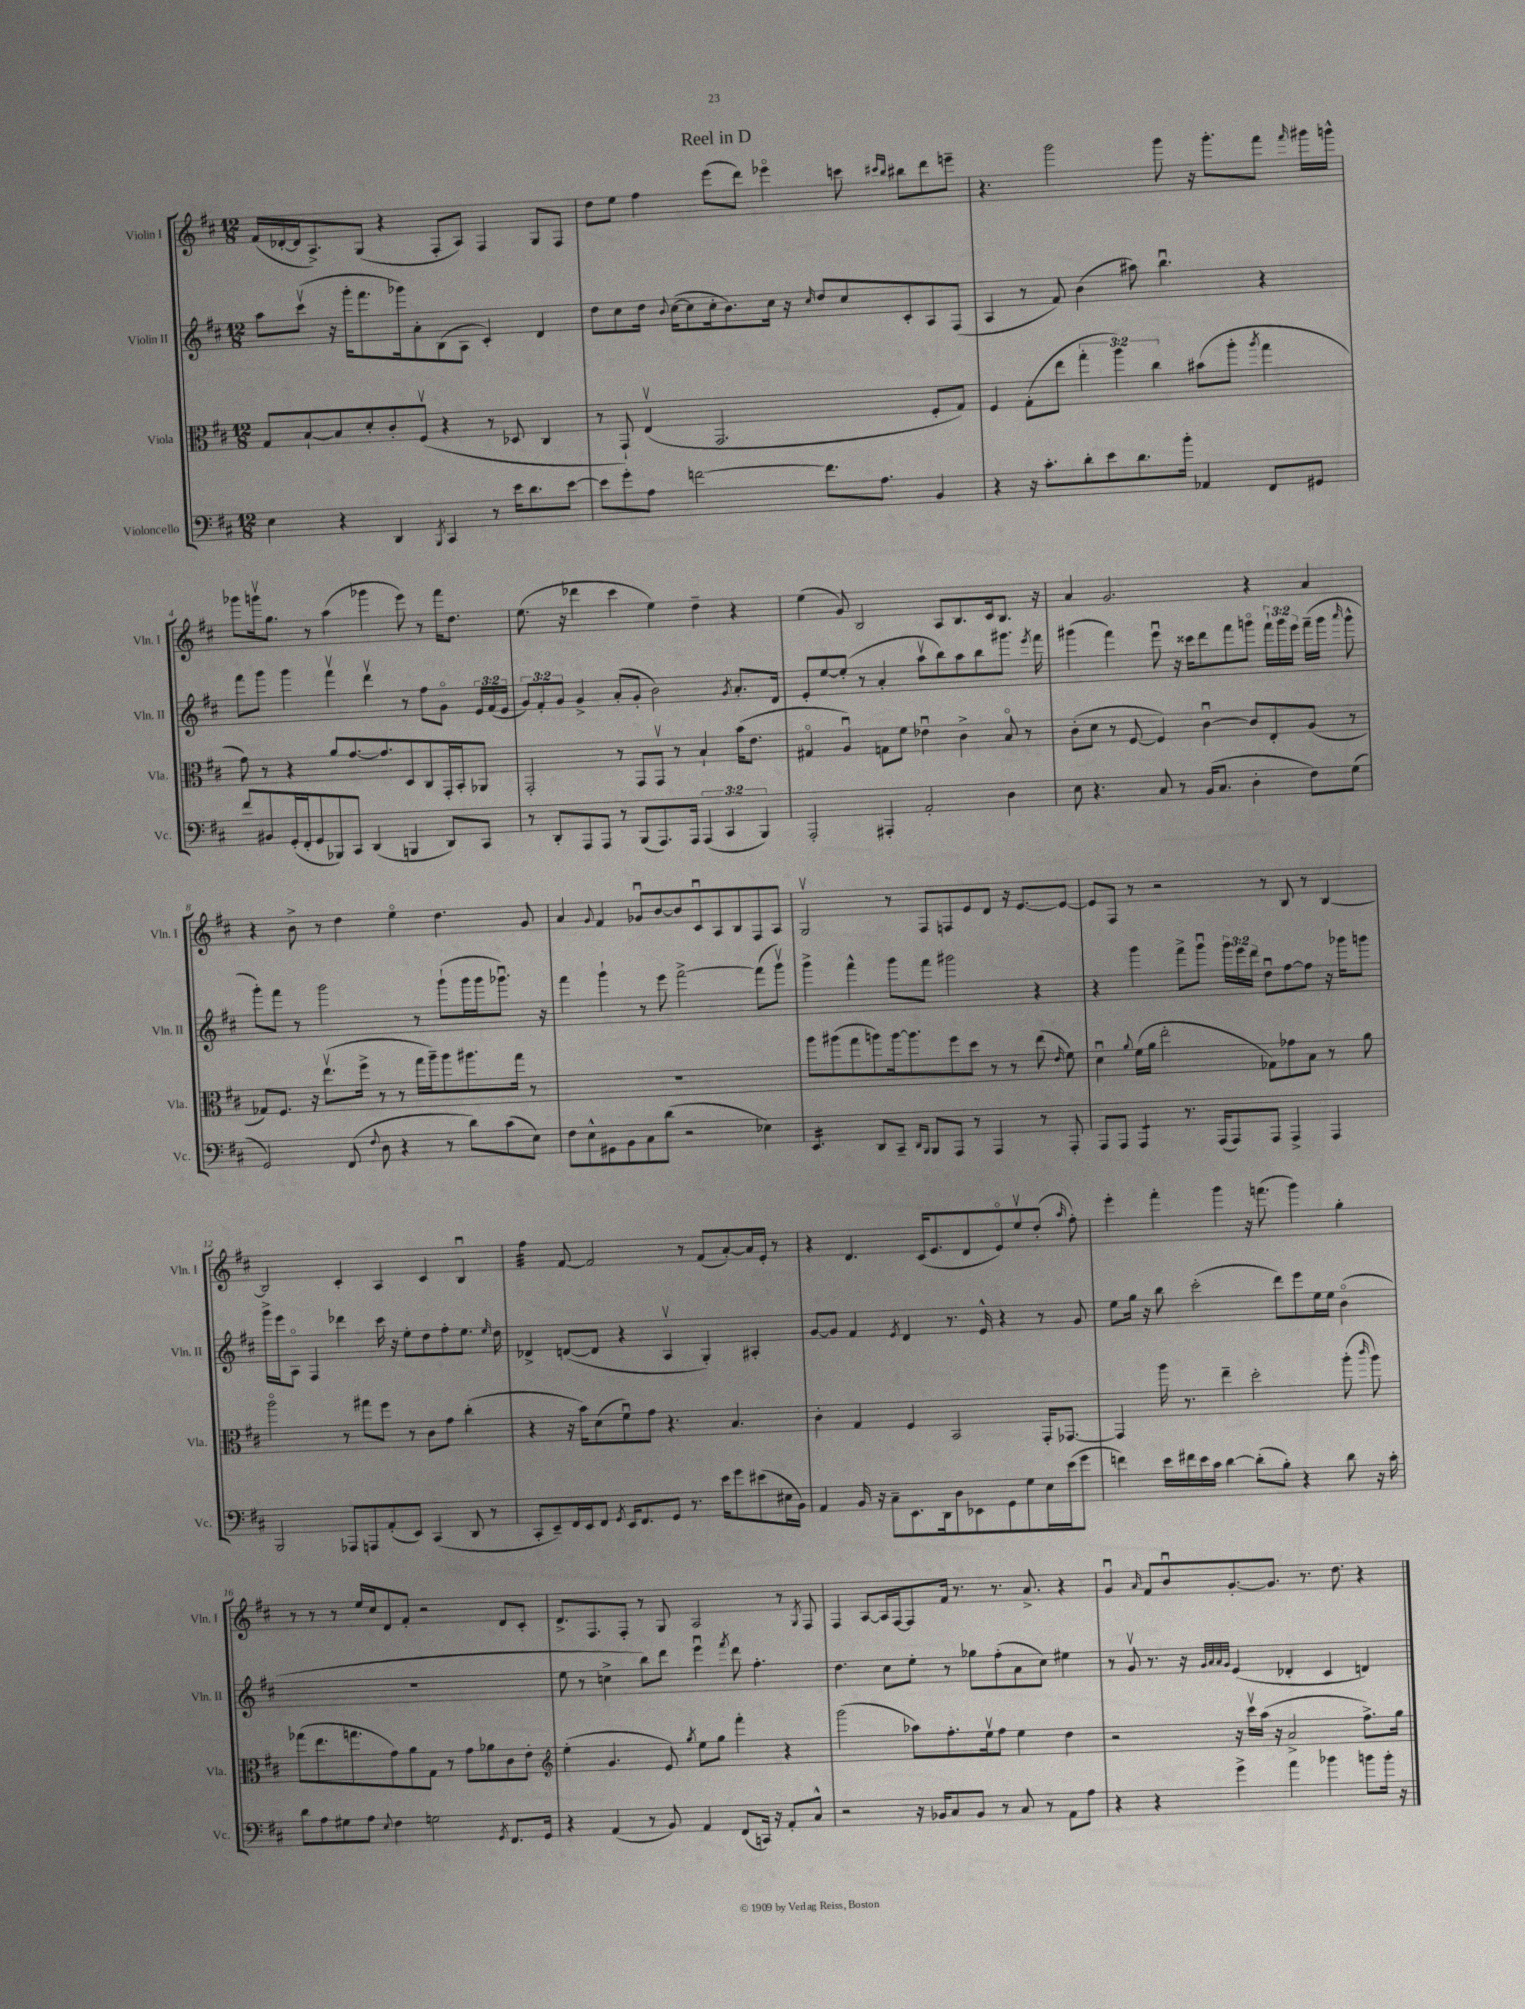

**kern	**kern	**kern	**kern
*part4	*part3	*part2	*part1
*staff4	*staff3	*staff2	*staff1
*I"Violoncello	*I"Viola	*I"Violin II	*I"Violin I
*I'Vc.	*I'Vla.	*I'Vln. II	*I'Vln. I
*clefF4	*clefC3	*clefG2	*clefG2
*k[f#c#]	*k[f#c#]	*k[f#c#]	*k[f#c#]
*M12/8	*M12/8	*M12/8	*M12/8
=1	=1	=1	=1
4E\	8G/L	8aa\L	(16f#/LL
.	.	.	[16d-X'/
.	[8B`/	(8ccc#v\J	16d-/J]
.	.	.	8.A^/)
4r	8B/]	16r	.
.	.	16ggg'\KL	.
.	8d'/	8.fff#\	(8G/J
4DD/	8c#'/	.	4r
.	.	16ggg-X\k)	.
.	(8F#v/J	8a'\	.
8qBBB/	.	.	.
4CC#/	4r	(8B\	8F#'/L
.	.	8A\J	8A/J)
8r	8r	4c#'/)	4F#/
16e\KL	8D-X/	.	.
8.d\	.	.	.
.	4C#/	4d/	8G/L
[8e\J	.	.	8F#/J
=2	=2	=2	=2
8e\L]	8r	8dd\L	8dd\L
8g'\	8GG`/)	8cc#\	8ee\J
8A\J	(4Ev/	16dd\Jk	4ff#\
.	.	8qqb/	.
.	.	([16cc#\KL	.
[2fn\	.	8cc#\]	.
.	2.GG/	16cc#'\k	(8eee\L
.	.	8.b\)	.
.	.	.	8ddd\J)
.	.	16cc#\Jk	4eee-X\
.	.	16r	.
.	.	16qqcc#/	.
8.f\L]	.	8dd/L	.
.	.	8cc#/	8cccn\
8.A\J	.	.	.
.	.	.	16qqccc#X/LL
.	.	.	16qqbb/JJ
.	.	8c#'/	8bb#X\L
4BB/	8F#'/L	8A/	8ddd\
.	8G/J)	(8F#/J	8eeen~\J
=3	=3	=3	=3
4r	4F#/	4A/	4.r
16r	(8G'\L	8r	.
8.c#'\L	.	.	.
.	8ee\J	8f#/)	2ggg\
8d'\	6gg'\	(4b\	.
8e\	.	.	.
.	6aa\)	.	.
8.d\	.	8aa#X\)	.
.	6cc#\	.	.
.	.	4.bbu\	8ggg\
16b'\Jk	.	.	.
4AA-X/	(8b#X\L	.	16r
.	.	.	8.ggg'\L
.	8aa'\J	.	.
.	8qaa/	.	.
8FF#/L	4gg\	4r	8fff#\J
.	.	.	16qqfff#/
8GG#X/J	.	.	16ggg#X\LL
.	.	.	16gggn^^\JJ
!!LO:LB:g=z
=4	=4	=4	=4
8f#/L	8g\)	8fff#\L	8ggg-X\L
8BB#X/	8r	8ggg\J	16gggnv\k
.	.	.	8.gg\J
(16GG'/L	4r	4ggg\	.
16FF#'/J	.	.	.
8GG/	.	.	8r
8BBB-X/)	8a/L	4fff#v\	(4aa\
8CC#/J	[8.g/	.	.
(4DD/	.	4dddv\	4ggg-X\
.	8.g/]	.	.
4BBBn/	8D/	8r	8eee\)
.	8C#/	8ff#\L	8r
8DD/L)	16GG'/L	8g\J	16fff#\KL
.	16BB'/J	.	8.dd\J
8CC#/J	8AA-X/J	24e/LL	.
.	.	(24f#/	.
.	.	24e/JJ	.
=5	=5	=5	=5
8r	2GG'/	12g/L)	(8.ee\
.	.	12f#'/	.
8DD'/L	.	.	.
.	.	12g/J	.
.	.	.	16r
8AAA/	.	4g^/	4ddd-X\
8AAA/J	.	.	.
8r	8r	(8a'/L	4ccc#\
(8BBB/L	8GG/L	8g'/J	.
8.AAA/)	8GGv/J	2b\)	4ee\)
.	8r	.	.
16AAA/Jk	.	.	.
(6AAA/	4B`/	.	4dd~\
6CC#/	.	.	.
.	.	8qg/	.
.	(16b\KL	8.a'/L	4r
.	8.e\J	.	.
6BBB/)	.	.	.
.	.	16d/Jk	.
=6	=6	=6	=6
2AAA'/	4G#X/	8e'/L	(4ee\
.	.	[8ee/	.
.	4Au/)	(8ee'/J]	8g/)
.	.	8r	2B/
4AAA#X'/	8Gn\L	4a'/	.
.	8f#\J	.	.
2AA'/	4e-Xu\	8aav\L	.
.	.	8bb\)	8A/L
.	4c#^\	8aa\	8.B/
.	.	8bb\	.
.	.	.	16c#/k
4D\	8B/	8.ggg#X\J	8.B/J
.	8r	.	.
.	.	8qeee/	.
.	.	16fff#\	16r
=7	=7	=7	=7
8E\	(8c#'\L	(4ggg#X\	4a/
4.r	8d\J	.	.
.	8r	4fff#\)	2.g/
.	[8F#/	.	.
8C#/	4F#/])	8eeeu\	.
8r	.	16r	.
.	.	16ccc##X\KL	.
(16BB/KL	[4c#u\	8ddd\	.
8.C#/J	.	.	.
.	.	8fff#\	.
4D'\	8c#/L]	8gggn\J	4r
.	8E'/	24fff#`\LL	.
.	.	24ggg\	.
.	.	24eee\JJ	.
8F#\L)	(8A/J	(16fff#~\LL	4a/
.	.	16ggg\JJ	.
.	.	16qqaaa/	.
(8G\J	8r	8ggg^^\	.
!!LO:LB:g=z
=8	=8	=8	=8
2GG/)	8G-X/L)	8ggg'\L)	4r
.	8.F#/J	8fff#\J	.
.	.	8r	8b^\
.	16r	.	.
.	(8.eev\L	2ggg\	8r
(8FF#/	.	.	4dd\
.	16ff#^\Jk	.	.
8qqF#/	.	.	.
8D\	8r	.	.
4r	8r	.	4ee\
.	16gg\LL	8r	.
.	16aa~\J)	.	.
8r	8aa\	(8ggg`\L	4.dd\
8d\L)	8.aa#X\	16ggg\L	.
.	.	16ggg\J	.
(8c#\	.	8.ggg-Xu\J)	.
.	16gg\Jk	.	.
8E\J)	8r	.	8g/
.	.	16r	.
=9	=9	=9	=9
8F#\L	1.r	4fff#\	4a/
8E^^\	.	.	.
.	.	.	8qqg/
8GG#X\	.	4ggg`\	4f#/
8BB\	.	.	.
8C#\	.	8r	8g-Xu/L
(8d\J	.	8eee\	[8b/
2r	.	[2fff#^\	8b/]
.	.	.	8c#u/
.	.	.	8A/
.	.	.	8B/
4E-X\)	.	(8fff#\L]	8F#/
.	.	8gggv\J)	8A/J
=10	=10	=10	=10
*tremolo	*	*	*
16EE/LL	8aa\L	4ggg^\	2Gv/
16EE/	.	.	.
16EE/	(8aa#X\	.	.
16EE/	.	.	.
16EE/	8gg\	4fff#^^\	.
16EE/JJ	.	.	.
*Xtremolo	*	*	*
8DD/L	8aan\)	.	.
8CC#~/J	[16aa\k	8ggg\L	8r
.	8.aa\]	.	.
16qqDD/LL	.	.	.
16qqBBB/JJ	.	.	.
8BBB/L	.	8fff#\J	8F#/L
8AAA/J	8ff#\	2ggg#X\	8Fn/
8r	8dd\J	.	8e/
4AAA/	8r	.	8d/J
.	8r	.	16r
.	.	.	[8.e/L
8r	(8ee\	4r	.
.	16qqe/	.	.
8AAA'/	8f#\)	.	8e/J_
=11	=11	=11	=11
8AAA/L	4du\	4r	8e/L]
8AAA/J	.	.	8F#/J
.	8qqa/	.	.
*tremolo	*	*	*
8AAA/L	(16f#\LL	4ggg\	8r
.	16a\JJ	.	.
8AAA/J	2ee'\	.	2r
*Xtremolo	*	*	*
8.r	.	8fff#^\L	.
.	.	8gggu\J	.
(16AAA/KL	.	.	.
8AAA/)	.	24ggg\LL	.
.	.	24eee\	.
.	.	24ddd\JJ	.
8AAA/J	8G-X\L)	8ddu\L	8r
4AAA^/	8g-X\	[8ff#\	8B/
.	8B\J	8ff#\J]	8r
4AAA/	8r	16r	[4B/
.	.	16ggg-X\KL	.
.	8a\	8gggn\J	.
!!LO:LB:g=z
=12	=12	=12	=12
2BBB/	2aa\	16ggg^\LL	2B/]
.	.	16eee\J	.
.	.	8A\J	.
.	.	4F#/	.
8AAA-X/L	8r	4ddd-X\	4c#'/
8AAAn/	8gg#X\L	.	.
(8AA'/	8ff#\J	16ccc#\	4A/
.	.	16r	.
8EE/J)	8r	8ee'\L	.
(4CC#/	8c#\L	8dd\	4c#/
.	8g\J	8ff#'\	.
8DD/	(4cc#'\	8.ee\J	4Bu/
8r	.	.	.
.	.	16qqee/	.
.	.	16dd\	.
=13	=13	=13	=13
*	*	*	*tremolo
8CC#'/L	4r	4d-X^/	32ff#\LLL
.	.	.	32ff#\
.	.	.	32ff#\
.	.	.	32ff#\
8EE~/)	.	.	32ff#\
.	.	.	32ff#\
.	.	.	32ff#\
.	.	.	32ff#\JJJ
*	*	*	*Xtremolo
16FF#/L	16r	([8dn/L	[8f#/
16EE/J	16b\KL)	.	.
8FF#/J	(8d\	8d/J]	2f#/]
8qGG/	.	.	.
16EE/KL	8f#u\)	4r	.
8.FF#/	.	.	.
.	8g\J	.	.
8GG/J	4.r	4Av/	.
8.r	.	.	8r
.	.	4G'/)	(8f#/L
16e\KL	.	.	.
8g\	4.B/	.	[8a'/)
(8e#X\	.	4A#X'/	16a/L]
.	.	.	16e'/JJ
16E#X\L	.	.	8r
16BB\JJ)	.	.	.
=14	=14	=14	=14
4AA/	4c#'\	[8g/L	4r
.	.	8g/J]	.
16BB/	4G/	4f#/	4.d/
16r	.	.	.
8C#~\L	.	.	.
.	.	8qe/	.
8.EE\	4F#/	4d/	.
.	.	.	(16c#/KL
16DD\k	.	.	8.e/
8D\	2BB/	8.r	.
8EE-X\	.	.	8d/
.	.	16e^^/	.
8GG\	.	4r	8e/)
8G\	.	.	8eev/
16E\L	16GG'/KL	8r	(8dd'/J
(16e\J	[8.GG-X/J	.	.
.	.	.	16qqaa/
8g\J	.	8g/	8ff#'\)
=15	=15	=15	=15
4fn\)	4GG-/]	8ee\L	4eee'\
.	.	16gg\Jk	.
.	.	16r	.
16e\LL	16aa\	8bb\	4fff#'\
16f#X\	8.r	.	.
16e\	.	(2ccc#'\	.
16c#\JJ	.	.	.
[4d\	4ee~\	.	4ggg\
(8d'\L]	2dd'\	.	16r
.	.	.	(8.fffn\
8B'\J)	.	8ddd\L)	.
4r	.	8eee\	4ggg\)
.	.	16ee\L	.
.	.	16ee\JJ	.
8d\	(8aa'\	(4b\	4gg'\
.	16qqccc#/	.	.
16r	8aa\)	.	.
16c#'\	.	.	.
!!LO:LB:g=z
=16	=16	=16	=16
8d\L	(8gg-X\L	1.r	8r
8A\	8.ee\	.	8r
8G#X\	.	.	8r
.	8.ggn\	.	.
8A\J	.	.	16ee/LL
.	.	.	16cc#/J
8qqE/	.	.	.
4F#\	8g\)	.	8d/
.	8a\	.	8f#'/J
2Gn\	8G\J	.	2r
.	8r	.	.
.	8g\L	.	.
.	8a-X\	.	.
8qGG/	.	.	.
8.FF#/L	8c#\	.	8d/L
.	8e'\J	.	8c#'/J
16GG/Jk	.	.	.
=17	=17	=17	=17
*	*clefG2	*	*
4r	(4ee'\	8ee\	8.d^/L
.	.	8r	.
.	.	.	8.F#/
(4AA/	4.g/	4ccn^\	.
.	.	.	8F#'/J
8r	.	8bb\L)	8r
8BB/)	8e/)	8ddd\J	8G/
.	8qgg/	.	.
4AA/	8ee\L	4eeeu\	2A/
.	8gg\J	.	.
.	.	8qfff#/	.
(8FF#/L	4fff#'\	8ddd\	.
16CCn/Jk)	.	4.ff#'\	.
16r	.	.	.
8AA'/L	4r	.	8r
.	.	.	8qG/
8C#^^/J	.	.	8F#/
=18	=18	=18	=18
2r	(2ggg\	4.dd\	4F#/
.	.	.	[8A/L
.	.	8cc#\L	16A/L]
.	.	.	[16F#/J
16r	8aa-X\L)	8ee'\J	8F#/]
16BB-X/KL	.	.	.
8C#/	8.ff#'\	8r	16f#/Jk
.	.	.	8.r
8BB-/J	.	8gg-X\L	.
.	16eev\k	.	.
8r	8ff#\J	(8ff#'\	8.r
8C#/	4ee\	8a\	.
.	.	.	8.a^/
8r	.	8cc#\J)	.
8AA\L	4dd\	4ee#X\	4r
8A\J	.	.	.
=19	=19	=19	=19
4r	2r	8r	4gu/
.	.	8gv/	.
.	.	.	16qqa/
4r	.	8.r	8f#/L
.	.	.	8bu/
.	.	16r	.
.	.	32qqg/LLL	.
.	.	32qqa/	.
.	.	32qqa/	.
.	.	32qqg/JJJ	.
4g^\	16r	(4e/	[8.g'/
.	16ccc#v\LL	.	.
.	(16aa\JJ	.	.
.	16r	.	8.g/J]
4a\	2a^/	4d-X'/	.
.	.	.	8.r
4b-X\	.	4c#/	.
.	.	.	8.dd\
8bn\L	8.ff#^\L)	4dn/)	4r
16b'\Jk	.	.	.
16r	16gg\Jk	.	.
==	==	==	==
*-	*-	*-	*-
